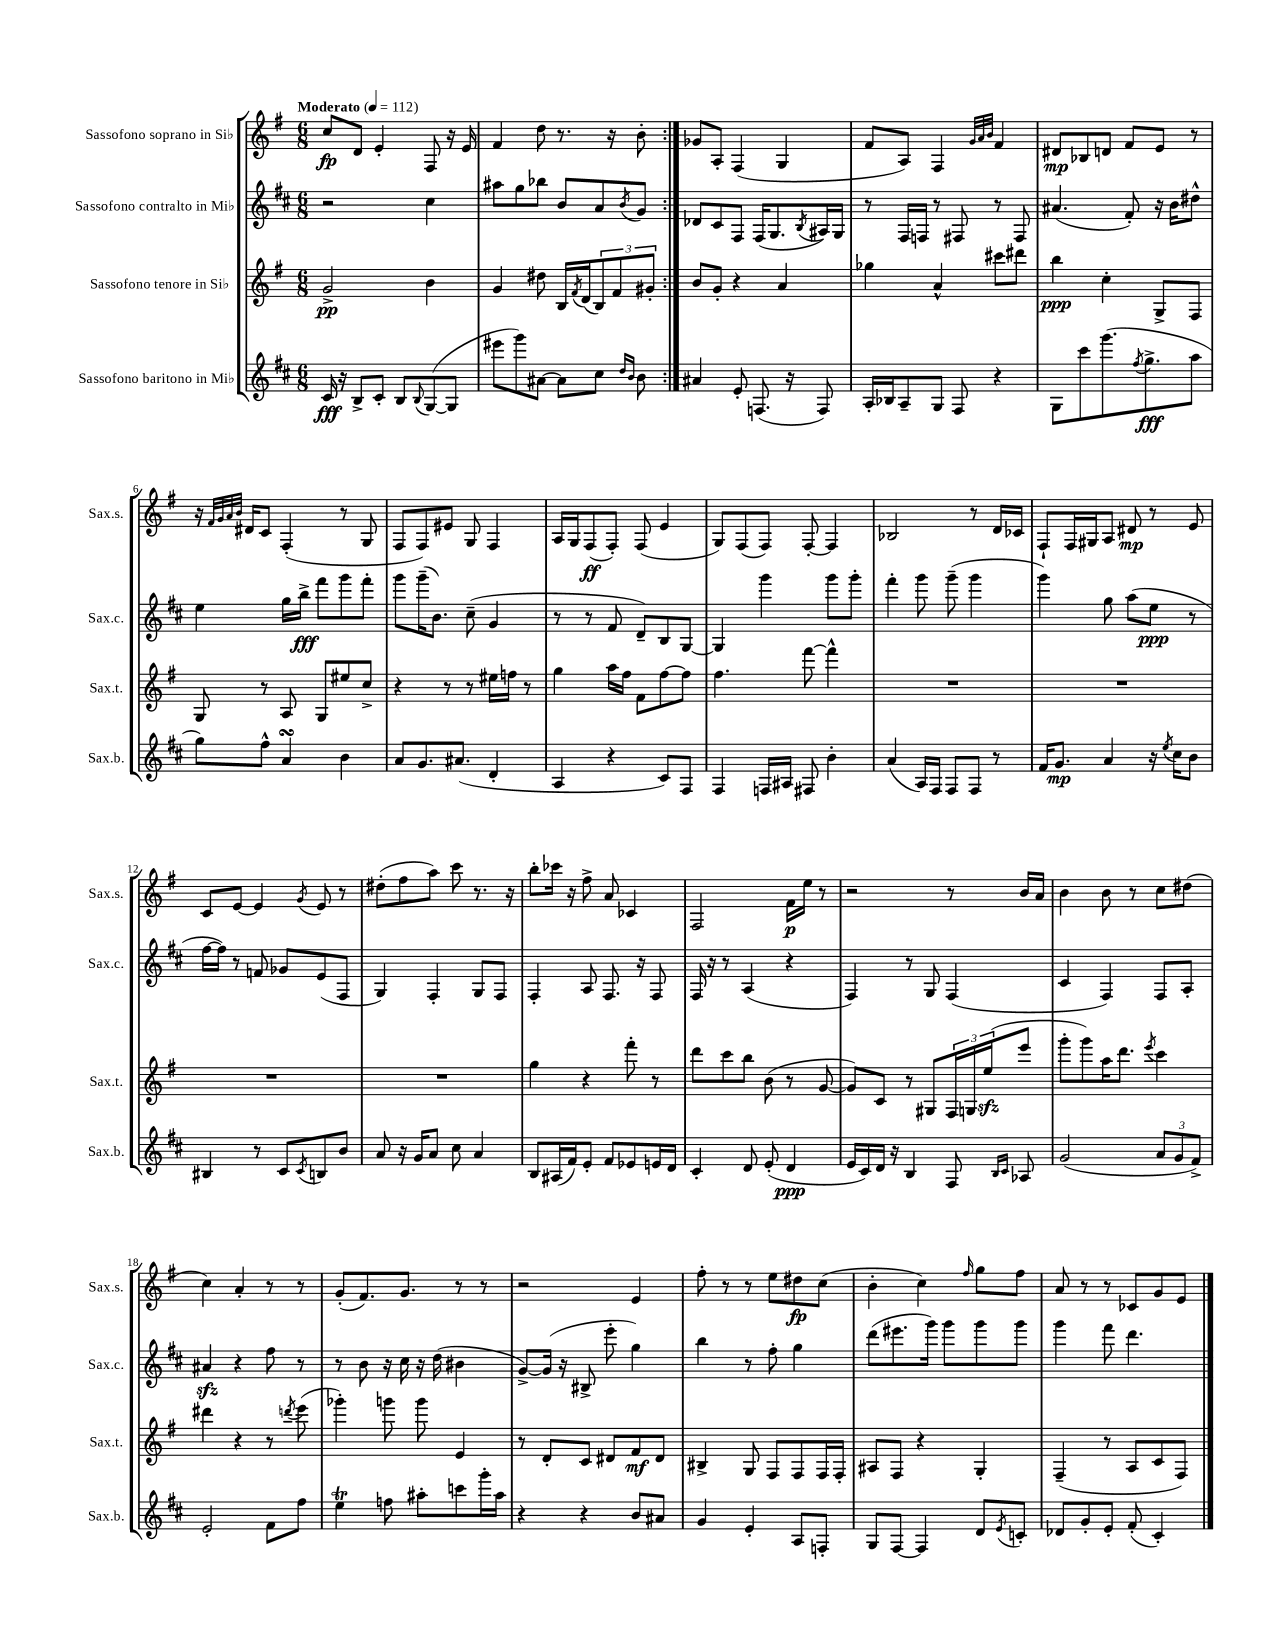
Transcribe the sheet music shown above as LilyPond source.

<<
\new StaffGroup <<
\new Staff = "s0" \with { instrumentName = "Sassofono soprano in Sib" shortInstrumentName = "Sax.s." } {
    \clef treble \key g \major \numericTimeSignature \time 6/8 \tempo "Moderato" 4 = 112
    \repeat volta 2 { c''8\fp d'8 e'4-. fis8 r16 e'16 |
    fis'4 d''8 r8. r16 b'8-. | }
    ges'8 a8-. fis4( g4 |
    fis'8 a8) fis4 \grace { g'32 a'32 b'32 } fis'4 |
    dis'8\mp bes8 d'8 fis'8 e'8 r8 |
    r16 \grace { fis'32 g'32 a'32 b'32 } dis'16 c'8 fis4-.( r8 g8 |
    fis8 fis8) eis'8 g8 fis4 |
    a16 g16 fis8\ff( fis8-.) fis8( e'4 |
    g8) fis8( fis8) fis8~-. fis4 |
    bes2 r8 d'16 ces'16 |
    fis8-! fis16 gis16 a8 dis'8\mp r8 e'8 |
    c'8 e'8~ e'4 \acciaccatura { g'8 } e'8 r8 |
    dis''8-.( fis''8 a''8) c'''8 r8. r16 |
    b''8-. ces'''16 r16 fis''8-> a'8 ces'4 |
    fis2 fis'16\p e''16 r8 |
    r2 r8 b'16 a'16 |
    b'4 b'8 r8 c''8 dis''8( |
    c''4) a'4-. r8 r8 |
    g'8-.( fis'8.) g'8. r8 r8 |
    r2 e'4 |
    fis''8-. r8 r8 e''8 dis''8\fp c''8( |
    b'4-. c''4) \grace { fis''16 } g''8 fis''8 |
    a'8 r8 r8 ces'8 g'8 e'8 \bar "|." |
}
\new Staff = "s1" \with { instrumentName = "Sassofono contralto in Mib" shortInstrumentName = "Sax.c." } {
    \clef treble \key d \major \numericTimeSignature \time 6/8
    \repeat volta 2 { r2 cis''4 |
    ais''8 g''8 bes''8 b'8 a'8 \acciaccatura { b'8 } g'8 | }
    des'8 cis'8 fis8 fis16( g8. \acciaccatura { b8 } ais16) g16 |
    r8 fis16 f16 r8 fis8 r8 fis8 |
    ais'4.( fis'8-.) r16 b'16 dis''8-^ |
    e''4 g''16 b''16->\fff fis'''8 g'''8 fis'''8-. |
    g'''8 g'''16--( b'8.) cis''8--( g'4 |
    r8 r8 fis'8 d'8--) b8 g8~ |
    g4 g'''4 g'''8 g'''8-. |
    fis'''4-. g'''8 g'''8--( g'''4 |
    g'''4) g''8 a''8( e''8\ppp r8 |
    fis''16~ fis''16) r8 f'8 ges'8 e'8( fis8 |
    g4) fis4-. g8 fis8 |
    fis4-. a8 fis8. r16 fis8 |
    fis16 r16 r8 a4( r4 |
    fis4) r8 g8 fis4( |
    cis'4 fis4) fis8 a8-. |
    ais'4\sfz r4 fis''8 r8 |
    r8 b'8 r16 cis''16 r16 d''16( bis'4 |
    g'8~->) g'16( r16 bis8-> e'''8-. g''4) |
    b''4 r8 fis''8-. g''4 |
    d'''8( eis'''8. g'''16) g'''8 g'''8 g'''8 |
    g'''4 fis'''8 d'''4. \bar "|." |
}
\new Staff = "s2" \with { instrumentName = "Sassofono tenore in Sib" shortInstrumentName = "Sax.t." } {
    \clef treble \key g \major \numericTimeSignature \time 6/8
    \repeat volta 2 { g'2->\pp b'4 |
    g'4 dis''8 b16 \acciaccatura { fis'8 } d'16( \tuplet 3/2 { b8) fis'8 gis'8-. } | }
    b'8 g'8-. r4 a'4 |
    ges''4 a'4-^ cis'''8 dis'''8 |
    b''4\ppp c''4-. g8-> fis8 |
    g8 r8 a8 g8 eis''8 c''8-> |
    r4 r8 r8 eis''16 f''16 r8 |
    g''4 a''16 fis''16 fis'8 fis''8~ fis''8 |
    fis''4. fis'''8~ fis'''4-^ |
    R2. |
    R2. |
    R2. |
    R2. |
    g''4 r4 fis'''8-. r8 |
    d'''8 c'''8 b''8 b'8( r8 g'8~ |
    g'8) c'8 r8 gis8 \tuplet 3/2 { fis16 g16 e''16\sfz( } e'''8 |
    g'''8-. g'''8) a''16 d'''8. \acciaccatura { e'''8 } c'''4 |
    dis'''4 r4 r8 \acciaccatura { d'''8 } e'''8( |
    ges'''4-.) g'''8 g'''8 e'4 |
    r8 d'8-. c'8 dis'8 fis'8\mf dis'8 |
    bis4-> g8 fis8 fis8 fis16 fis16-. |
    ais8 fis8 r4 g4-. |
    fis4--( r8 a8 c'8 fis8) \bar "|." |
}
\new Staff = "s3" \with { instrumentName = "Sassofono baritono in Mib" shortInstrumentName = "Sax.b." } {
    \clef treble \key d \major \numericTimeSignature \time 6/8
    \repeat volta 2 { cis'16\fff r16 b8-> cis'8-. b8 \appoggiatura { b8 } g8~( g8 |
    eis'''8 g'''8) ais'8~ ais'8 cis''8 \grace { d''16 b'16 } b'8 | }
    ais'4 e'8-. f8.( r16 f8) |
    a16-. bes16 a8-- g8 fis8 r4 |
    g8 cis'''8 g'''8.( \acciaccatura { fis''8 } g''8.->\fff a''8 |
    g''8) fis''8-^ a'4\turn b'4 |
    a'8 g'8. ais'8.( d'4-. |
    a4 r4 cis'8) fis8 |
    fis4 f16 ais16 fis8 b'4-. |
    a'4( a16) fis16 fis8 fis8 r8 |
    fis'16 g'8.\mp a'4 r16 \acciaccatura { e''8 } cis''16 b'8 |
    bis4 r8 cis'8 \acciaccatura { cis'8 } b8 b'8 |
    a'8 r16 g'16 a'8 cis''8 a'4 |
    b8 ais16( fis'16) e'8-. fis'8 ees'8 e'16 d'16 |
    cis'4-. d'8 e'8-.( d'4\ppp |
    e'16 cis'16) d'16 r16 b4 fis8 \grace { b16 cis'16 } aes8 |
    g'2( \tuplet 3/2 { a'8 g'8 fis'8->) } |
    e'2-. fis'8 fis''8 |
    e''4\trill f''8 ais''8-. c'''8 g'''16-. ais''16 |
    r4 r4 b'8 ais'8 |
    g'4 e'4-. a8 f8-. |
    g8 fis8~ fis4 d'8 \acciaccatura { e'8 } c'8-. |
    des'8 g'8-. e'8-. fis'8-.( cis'4-.) \bar "|." |
}
>>
>>
